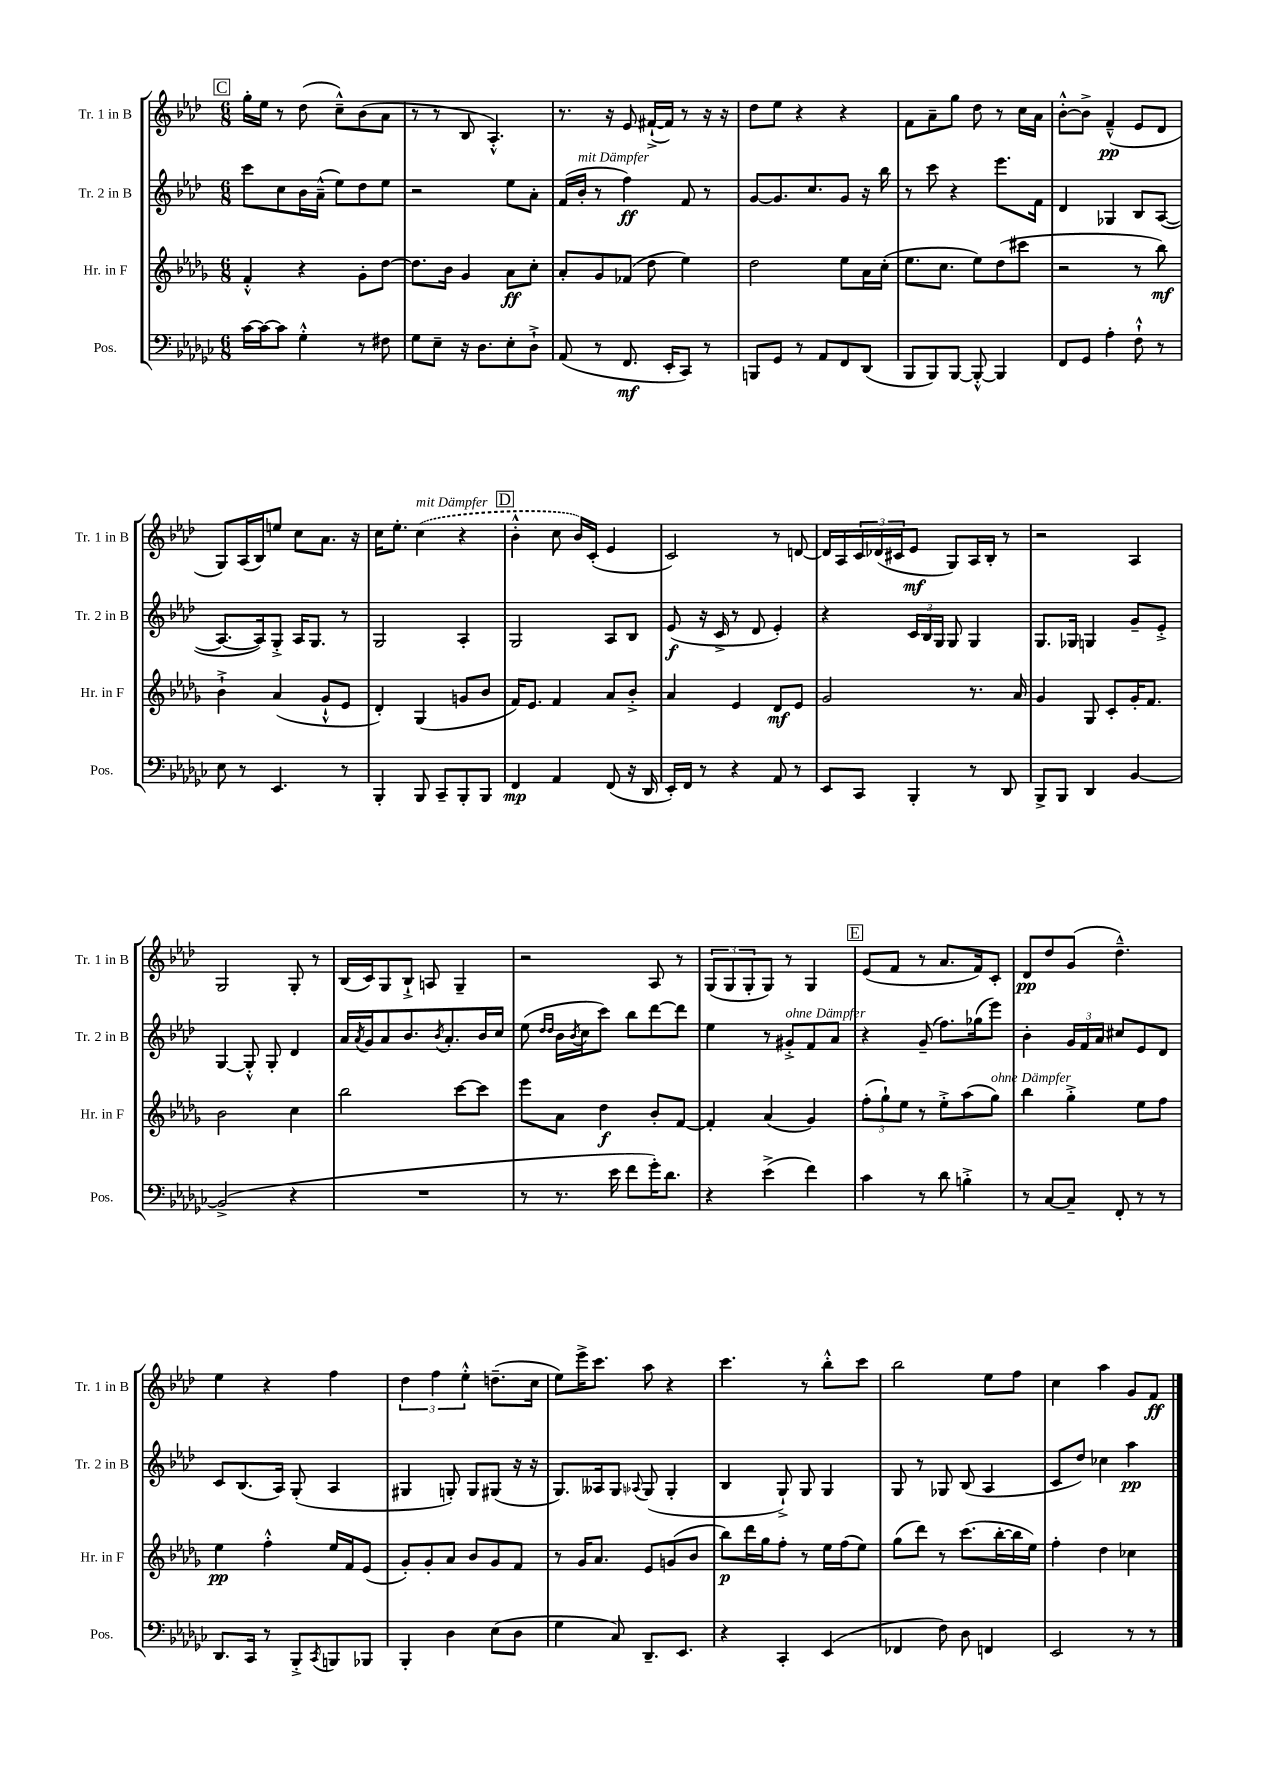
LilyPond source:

<<
\new StaffGroup <<
\new Staff = "s0" \with { instrumentName = "Tr. 1 in B" shortInstrumentName = "Tr. 1 in B" } {
    \clef treble \key aes \major \numericTimeSignature \time 6/8
    \mark \markup { \box "C" } g''16-. ees''16 r8 des''8( c''8---^) bes'8( aes'8 |
    r8 r8 bes8 aes4.-.-^) |
    r8. r16 ees'8 fis'16~-!->( fis'16) r8 r16 r16 |
    des''8 ees''8 r4 r4 |
    f'8 aes'8-- g''8 des''8 r8 c''16 aes'16 |
    bes'8~-.-^ bes'8-> f'4---^\pp( ees'8 des'8 |
    g8) aes16( bes16) e''8 c''8 aes'8. r16 |
    c''16 ees''8.-. \once \slurDashed c''4^\markup { \italic "mit Dämpfer" }( r4 |
    \mark \markup { \box "D" } bes'4-.-^ c''8 bes'16) c'16-.( ees'4 |
    c'2) r8 d'8~ |
    d'16 aes16 \tuplet 3/2 { c'16 des'16( cis'16 } ees'8\mf g8) aes16 bes16-. r8 |
    r2 aes4 |
    g2 g8-. r8 |
    bes16( c'16) g8 bes8-!-> a8 g4-- |
    r2 aes8 r8 |
    \tuplet 3/2 { g8( g8 g8-. } g8) r8 g4 |
    \mark \markup { \box "E" } ees'8( f'8 r8 aes'8. f'16) c'8-. |
    des'8\pp des''8 g'8( des''4.---^) |
    ees''4 r4 f''4 |
    \tuplet 3/2 { des''4 f''4 ees''4-.-^ } d''8.--( c''16 |
    ees''8) ees'''16-> c'''8. aes''8 r4 |
    c'''4. r8 bes''8-.-^ c'''8 |
    bes''2 ees''8 f''8 |
    c''4 aes''4 g'8 f'8\ff \bar "|." |
}
\new Staff = "s1" \with { instrumentName = "Tr. 2 in B" shortInstrumentName = "Tr. 2 in B" } {
    \clef treble \key aes \major \numericTimeSignature \time 6/8
    \mark \markup { \box "C" } c'''8 c''8 bes'16 aes'16---^( ees''8) des''8 ees''8 |
    r2 ees''8 aes'8-. |
    f'16( bes'16-.^\markup { \italic "mit Dämpfer" } r8 f''4\ff) f'8 r8 |
    g'8~ g'8. c''8. g'8 r16 bes''16 |
    r8 c'''8 r4 ees'''8. f'16 |
    des'4 ges4 bes8 aes8~( |
    aes8.~ aes16) g8-.-> aes16 g8. r8 |
    g2 aes4-. |
    \mark \markup { \box "D" } g2 aes8 bes8 |
    ees'8\f( r16 c'16-> r8 des'8 ees'4-.) |
    r4 \tuplet 3/2 { c'16 bes16 g16 } g8 g4 |
    g8. ges16 g4 g'8-- ees'8-.-> |
    g4~ g8-.-^ g8-. des'4 |
    aes'16 \acciaccatura { aes'8 } g'16 aes'8 bes'8. \acciaccatura { bes'8 } aes'8.-. bes'16 c''16 |
    ees''8( \grace { des''16 des''16 } bes'16 \acciaccatura { bes'8 } c''16 c'''8) bes''8 des'''8~ des'''8 |
    ees''4 r8 gis'8-.->^\markup { \italic "ohne Dämpfer" } f'8 aes'8 |
    \mark \markup { \box "E" } r4 g'8--( f''8.) ges''16( ees'''8) |
    bes'4-. \tuplet 3/2 { g'16 f'16 aes'16 } cis''8 ees'8 des'8 |
    c'8 bes8.( aes16) g8-.( aes4 |
    gis4 g8-.) g8 gis8( r16 r16 |
    g8.) aeses16 g8 \appoggiatura { aes8 } g8( g4-. |
    bes4 g8-!->) g8 g4 |
    g8 r8 ges8 bes8( aes4 |
    c'8 des''8) ces''4 aes''4\pp \bar "|." |
}
\new Staff = "s2" \with { instrumentName = "Hr. in F" shortInstrumentName = "Hr. in F" } {
    \clef treble \key des \major \numericTimeSignature \time 6/8
    \mark \markup { \box "C" } f'4-.-^ r4 ges'8-. des''8~ |
    des''8. bes'16 ges'4 aes'8\ff c''8-. |
    aes'8-. ges'8 fes'8( des''8 ees''4) |
    des''2 ees''8 aes'16 c''16-.( |
    ees''8. c''8. ees''8) des''8( cis'''8 |
    r2 r8 bes''8\mf) |
    bes'4-!-> aes'4( ges'8-!-^ ees'8 |
    des'4-.) ges4( g'8 bes'8 |
    \mark \markup { \box "D" } f'16) ees'8. f'4 aes'8 bes'8-.-> |
    aes'4 ees'4 des'8\mf ees'8 |
    ges'2 r8. aes'16 |
    ges'4 ges8 c'8-. ges'16-. f'8. |
    bes'2 c''4 |
    bes''2 c'''8~ c'''8 |
    ees'''8 aes'8 des''4\f bes'8-. f'8~ |
    f'4-. aes'4( ges'4) |
    \mark \markup { \box "E" } \tuplet 3/2 { f''8-.( ges''8-!) ees''8 } r8 ees''8-.-> aes''8( ges''8^\markup { \italic "ohne Dämpfer" }) |
    bes''4 ges''4-.-> ees''8 f''8 |
    ees''4\pp f''4-.-^ ees''16 f'16 ees'8( |
    ges'8-.) ges'8-. aes'8 bes'8 ges'8 f'8 |
    r8 ges'16 aes'8. ees'8 g'8( bes'8 |
    bes''8\p) des'''16 ges''16 f''8-. r8 ees''16 f''16( ees''8) |
    ges''8( des'''8) r8 c'''8.( bes''16~-. bes''16 ees''16) |
    f''4-. des''4 ces''4 \bar "|." |
}
\new Staff = "s3" \with { instrumentName = "Pos." shortInstrumentName = "Pos." } {
    \clef bass \key ges \major \numericTimeSignature \time 6/8
    \mark \markup { \box "C" } ces'16~ ces'16~ ces'8 ges4-.-^ r8 fis8 |
    ges8 ees8-- r16 des8. ees8-. des8-!-> |
    aes,8( r8 f,8.\mf ees,16-. ces,8) r8 |
    b,,8 ges,8 r8 aes,8 f,8 des,8( |
    bes,,8 bes,,8) bes,,8~ bes,,8~-.-^ bes,,4 |
    f,8 ges,8 aes4-. f8-!-^ r8 |
    ees8 r8 ees,4. r8 |
    bes,,4-. bes,,8 ces,8-- bes,,8-. bes,,8 |
    \mark \markup { \box "D" } f,4\mp aes,4 f,8( r16 des,16 |
    ees,16-.) f,16 r8 r4 aes,8 r8 |
    ees,8 ces,8 bes,,4-. r8 des,8 |
    bes,,8-> bes,,8 des,4 bes,4~ |
    bes,2->( r4 |
    R2. |
    r8 r8. ees'16 f'8 ges'16-.) des'8. |
    r4 ees'4->( f'4) |
    \mark \markup { \box "E" } ces'4 r8 des'8 b4-.-> |
    r8 ces8~ ces8-- f,8-. r8 r8 |
    des,8. ces,16 r8 bes,,8-.-> \acciaccatura { ces,8 } b,,8 bes,,8 |
    bes,,4-. des4 ees8( des8 |
    ges4 ces8) des,8.-- ees,8. |
    r4 ces,4-. ees,4( |
    fes,4 f8) des8 f,4 |
    ees,2 r8 r8 \bar "|." |
}
>>
>>
\layout { \context { \Score \remove "Bar_number_engraver" } }
